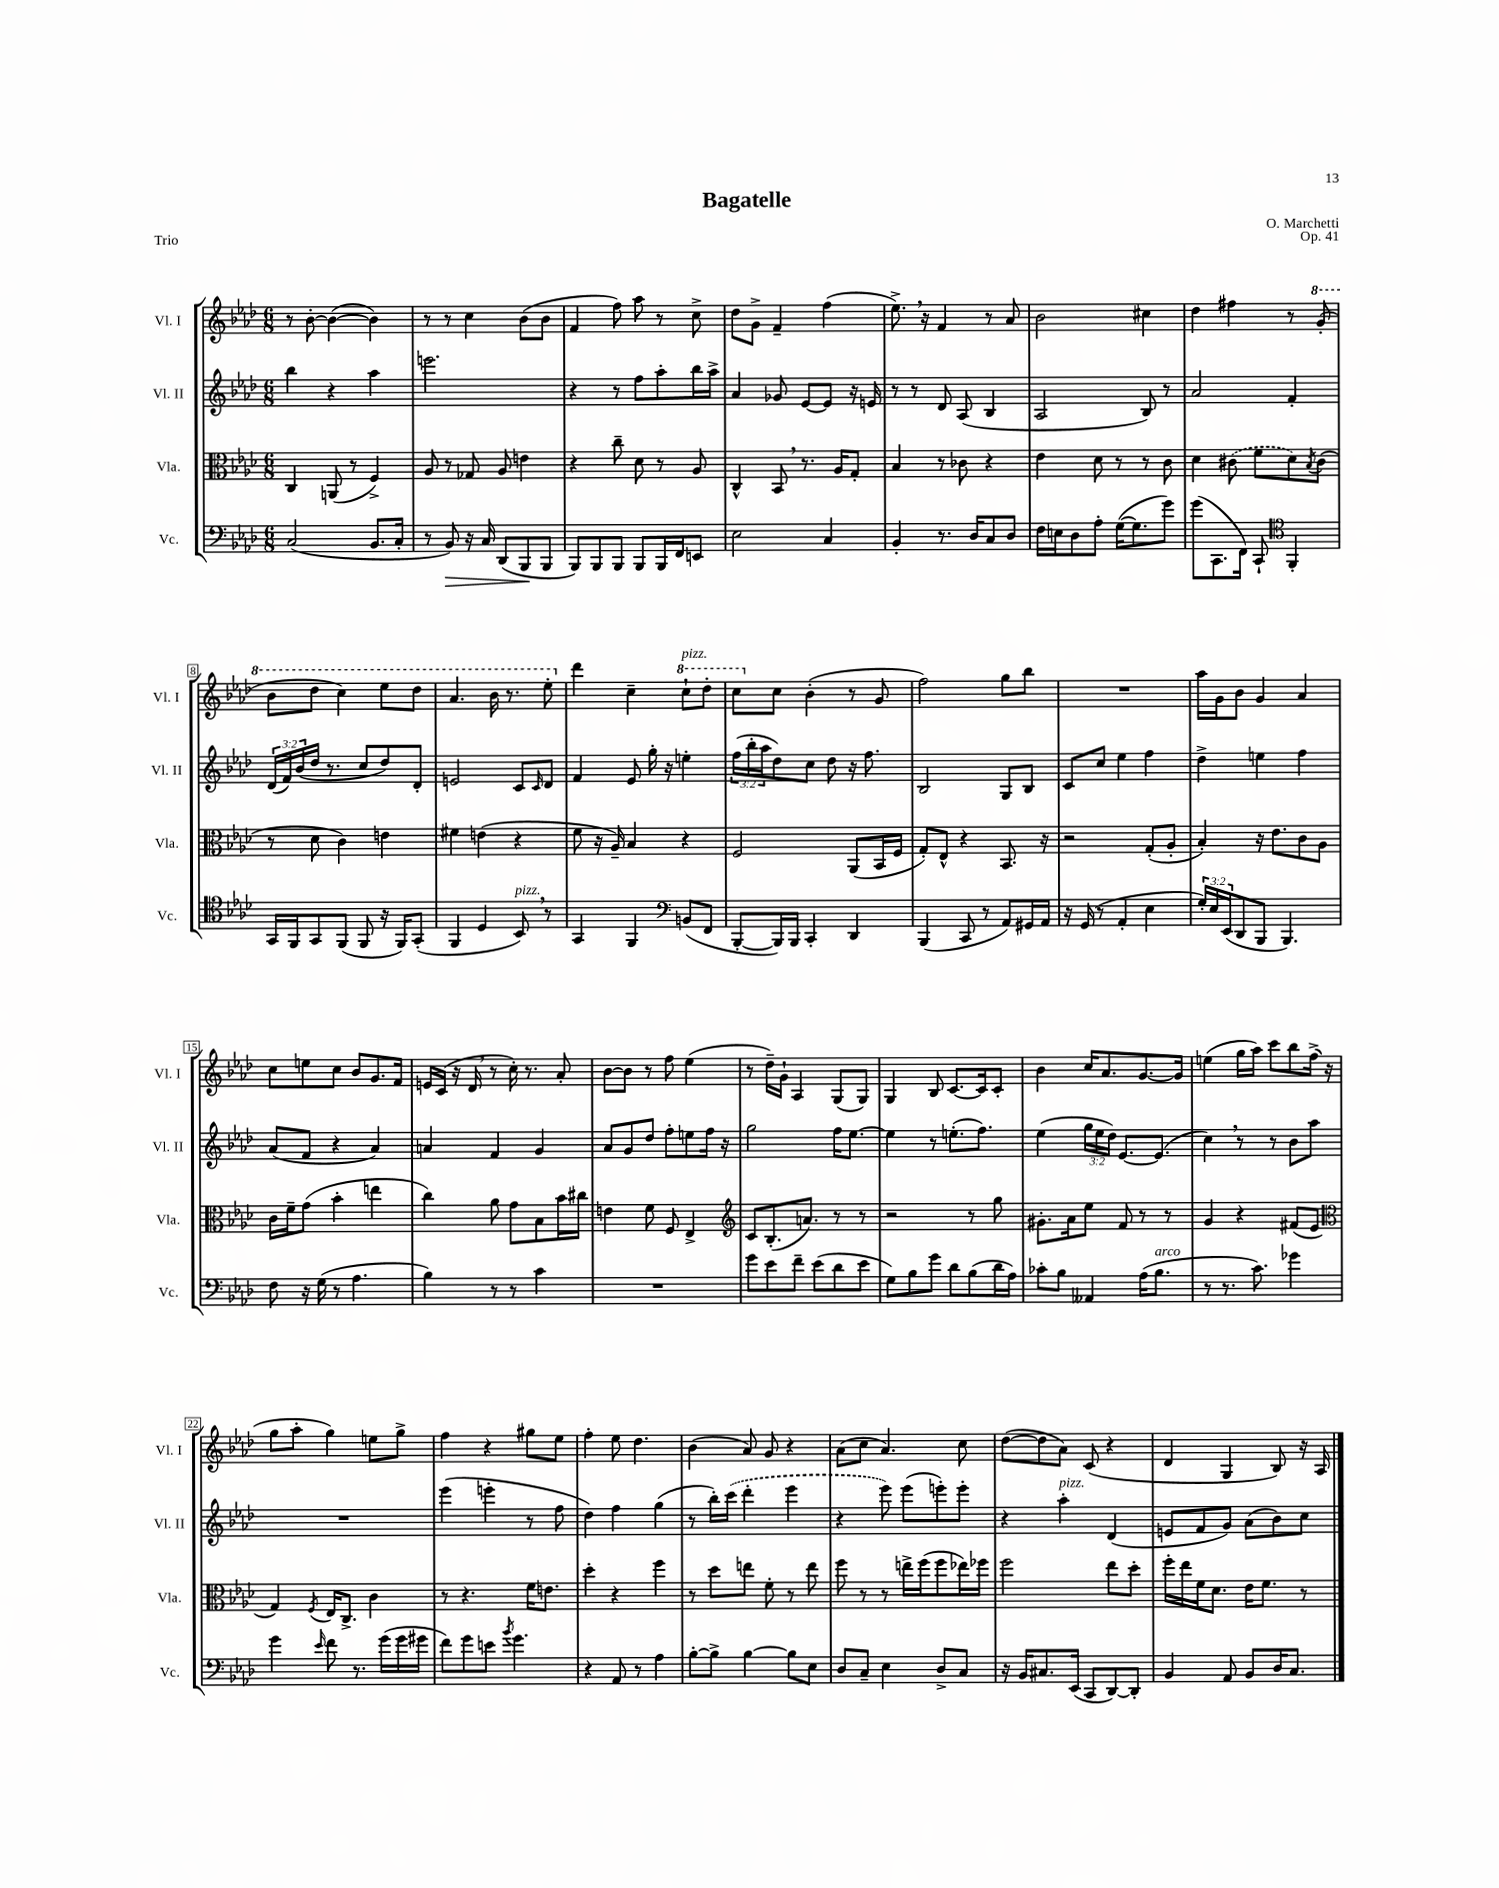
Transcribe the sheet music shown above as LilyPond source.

\header { title = "Bagatelle" composer = "O. Marchetti" opus = "Op. 41" piece = "Trio" }
<<
\new StaffGroup <<
\new Staff = "s0" \with { instrumentName = "Vl. I" shortInstrumentName = "Vl. I" } {
    \clef treble \key aes \major \numericTimeSignature \time 6/8
    r8 bes'8~-. bes'4~( bes'4) |
    r8 r8 c''4 bes'8( bes'8 |
    f'4 f''8) aes''8 r8 c''8-> |
    des''8 g'8-> f'4-- f''4( |
    ees''8.->) \breathe r16 f'4 r8 aes'8 |
    bes'2 cis''4 |
    des''4 fis''4 r8 \ottava #1 g''8-.( |
    bes''8 des'''8 c'''4) ees'''8 des'''8 |
    aes''4. bes''16 r8. ees'''8-. \ottava #0 |
    des'''4 c''4-- \ottava #1 c'''8-!^\markup { \italic "pizz." } des'''8-. |
    c'''8 \ottava #0 c''8 bes'4-.( r8 g'8 |
    f''2) g''8 bes''8 |
    R2. |
    aes''16 g'16 bes'8 g'4 aes'4 |
    c''8 e''8 c''8 bes'8 g'8. f'16 |
    e'16 c'16( r16 des'16 \breathe r8 c''16-.) r8. aes'8-. |
    bes'8~ bes'8 r8 f''8 ees''4( |
    r8 des''16--) g'16-! aes4 g8( g8) |
    g4 bes8 c'8.~ c'16 c'8-. |
    bes'4 c''16 aes'8. g'8.~ g'16 |
    e''4( g''16 aes''16) c'''8 bes''8 f''16->( r16 |
    g''8 aes''8-. g''4) e''8 g''8-> |
    f''4 r4 gis''8 ees''8 |
    f''4-. ees''8 des''4. |
    bes'4( aes'8) g'8 r4 |
    aes'8( c''8 aes'4.) c''8 |
    des''8~( des''8 aes'8) c'8( r4 |
    des'4 g4 bes8) r16 aes16 \bar "|." |
}
\new Staff = "s1" \with { instrumentName = "Vl. II" shortInstrumentName = "Vl. II" } {
    \clef treble \key aes \major \numericTimeSignature \time 6/8 \override Staff.TupletNumber.text = #tuplet-number::calc-fraction-text
    bes''4 r4 aes''4 |
    e'''2. |
    r4 r8 f''8 aes''8-. bes''16 aes''16-> |
    aes'4 ges'8 ees'8~ ees'8 r16 e'16 |
    r8 r8 des'8 aes8( bes4 |
    aes2 bes8) r8 |
    aes'2 f'4-. |
    \tuplet 3/2 { des'16( f'16) bes'16( } des''16 r8. c''8 des''8) des'8-. |
    e'2 c'8 \grace { c'16 } des'8 |
    f'4 ees'8 g''16-. r16 e''4-. |
    \tuplet 3/2 { f''16( bes''16-. aes''16 } des''8) c''8 des''8 r16 f''8. |
    bes2 g8 bes8 |
    c'8 c''8 ees''4 f''4 |
    des''4-> e''4 f''4 |
    aes'8( f'8 r4 aes'4) |
    a'4 f'4 g'4 |
    aes'8 g'8 des''8 f''8-. e''8 f''16 r16 |
    g''2 f''16 ees''8.~ |
    ees''4 r8 e''8.-.( f''8.) |
    ees''4( \tuplet 3/2 { g''16 ees''16 des''16) } ees'8.~ ees'8.( |
    c''4) \breathe r8 r8 bes'8 aes''8 |
    R2. |
    ees'''4( e'''4-. r8 f''8 |
    des''4) f''4 g''4( |
    r8 bes''16-.) \once \slurDashed c'''16( des'''4-. ees'''4 |
    r4 ees'''8) ees'''8( e'''8-.) e'''8-. |
    r4 aes''4-.^\markup { \italic "pizz." } des'4( |
    e'8 f'8 g'8) aes'8( bes'8) c''8 \bar "|." |
}
\new Staff = "s2" \with { instrumentName = "Vla." shortInstrumentName = "Vla." } {
    \clef alto \key aes \major \numericTimeSignature \time 6/8
    c4 a,8( r8 f4->) |
    aes8 r8 ges8 aes8 e'4 |
    r4 c''8-- des'8 r8 aes8 |
    c4-^ bes,8 \breathe r8. aes16 g8-. |
    bes4 r8 ces'8 r4 |
    ees'4 des'8 r8 r8 c'8 |
    des'4 \once \slurDashed cis'8( f'8 des'8) \acciaccatura { bes8 } cis'8( |
    r8 des'8 c'4) e'4 |
    fis'4 e'4( r4 |
    f'8 r16 aes16--) bes4 r4 |
    f2 aes,8( bes,16 f16 |
    g8-.) ees8-^ r4 bes,8. r16 |
    r2 g8-.( aes8-. |
    bes4-.) r16 ees'8. c'8 aes8 |
    c'16 f'16-- g'8( bes'4-. e''4 |
    c''4) aes'8 g'8 bes8 bes'16 cis''16 |
    e'4 f'8 f8 ees4-> |
    \clef treble c'8 bes8.-.( a'8.) r8 r8 |
    r2 r8 g''8 |
    gis'8.-. aes'16 ees''8 f'8 r8 r8 |
    g'4 r4 fis'8( ees'8 |
    \clef alto g4) \acciaccatura { f8 } ees16 c8.-> c'4 |
    r8 r4. f'16 e'8. |
    des''4-. r4 f''4 |
    r8 des''8 e''8 f'8-. r8 e''8 |
    f''8 r8 r8 e''16-> f''16( f''8 ees''16) fes''16 |
    f''2 ees''8 des''8-. |
    f''16-. ees''16 f'16 des'8. ees'16 f'8. r8 \bar "|." |
}
\new Staff = "s3" \with { instrumentName = "Vc." shortInstrumentName = "Vc." } {
    \clef bass \key aes \major \numericTimeSignature \time 6/8 \override Staff.TupletNumber.text = #tuplet-number::calc-fraction-text
    c2( bes,8. c16-. |
    r8 bes,8\>) r16 c16 des,8( bes,,8\! bes,,8 |
    bes,,8) bes,,8 bes,,8 bes,,8 bes,,16 f,16 e,8 |
    ees2 c4 |
    bes,4-. r8. des16 c8 des8 |
    f16 e16 des8 aes8-. g16~( g8. g'8) |
    g'8( c,8. f,16) c,8-! \clef tenor f,4-. |
    g,16 f,16 g,8 f,8( f,8 r16 f,16) g,8-.( |
    f,4 des4 bes,8^\markup { \italic "pizz." }) \breathe r8 |
    g,4 f,4 \clef bass b,8( f,8 |
    bes,,8~-. bes,,16) bes,,16 c,4-. des,4 |
    bes,,4( c,8 r8 aes,8) gis,16 aes,16 |
    r16 g,16( r8 aes,4-. ees4 |
    \tuplet 3/2 { g16-.) ees16 ees,16( } des,8 bes,,8 bes,,4.) |
    f8 r16 g16( r8 aes4. |
    bes4) r8 r8 c'4 |
    R2. |
    g'8 ees'8 f'8-- ees'8( des'8 ees'8 |
    g8) bes8 g'8 des'8 bes8( des'16 aes16) |
    ces'8-. bes8 aeses,4 aes16( bes8.^\markup { \italic "arco" } |
    r8 r8. c'8.) ges'4 |
    g'4 \grace { ees'16 } f'8 r8. g'16( g'16 gis'16 |
    f'8) g'8 e'8 \acciaccatura { bes'8 } g'4. |
    r4 aes,8 r8 aes4 |
    bes8~-. bes8-> bes4~ bes8 ees8 |
    des8 c8-- ees4 des8-> c8 |
    r16 bes,16 cis8. ees,16( c,8 des,8~) des,8-. |
    bes,4 aes,8 bes,8 des16 c8. \bar "|." |
}
>>
>>
\layout { \context { \Score \override BarNumber.stencil = #(make-stencil-boxer 0.1 0.3 ly:text-interface::print) } }
